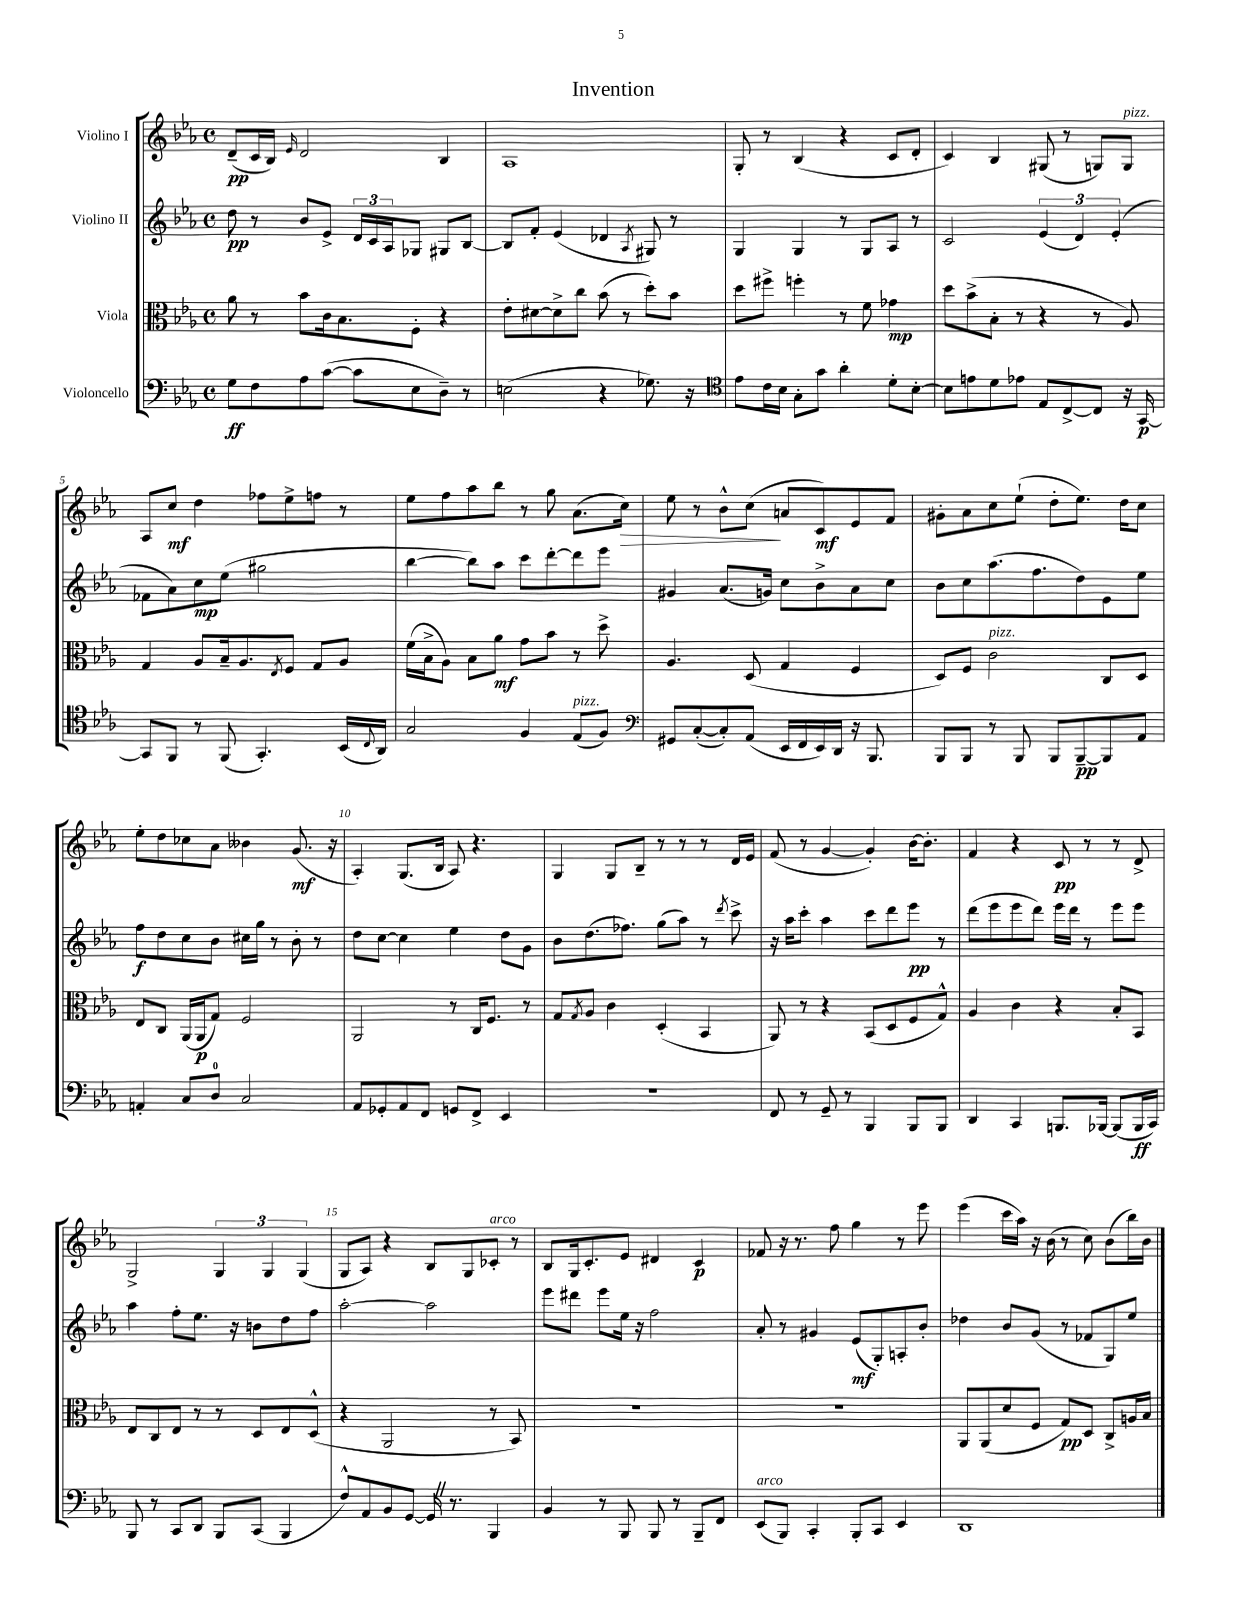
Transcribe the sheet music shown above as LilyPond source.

\header { title = "Invention" }
<<
\new StaffGroup <<
\new Staff = "s0" \with { instrumentName = "Violino I" } {
    \clef treble \key ees \major \defaultTimeSignature \time 4/4
    d'8--\pp( c'16 bes16) \grace { ees'16 } d'2 bes4 |
    aes1 |
    g8-. r8 bes4( r4 c'8 d'8-. |
    c'4) bes4 gis8( r8 g8) g8^\markup { \italic "pizz." } |
    aes8 c''8\mf d''4 fes''8 ees''8-> f''8 r8 |
    ees''8 f''8 aes''8 bes''8 r8 g''8 aes'8.( c''16\>) |
    ees''8 r8 bes'8-^ c''8\!( a'8 c'8\mf) ees'8 f'8 |
    gis'8-. aes'8 c''8 ees''8-!( d''8-. ees''8.) d''16 c''8 |
    ees''8-. d''8 ces''8 aes'8 beses'4 g'8.\mf( r16 |
    aes4-.) g8.( bes16 aes8) r4. |
    g4 g8 bes8-- r8 r8 r8 d'16 ees'16 |
    f'8( r8 g'4~ g'4-.) bes'16~ bes'8.-. |
    f'4 r4 c'8\pp r8 r8 d'8-> |
    g2-> \tuplet 3/2 { g4 g4 g4( } |
    g8 aes8) r4 bes8 g8 ces'8-.^\markup { \italic "arco" } r8 |
    bes8 g16 c'8.-. ees'8 dis'4 c'4\p |
    fes'8 r16 r8. f''8 g''4 r8 ees'''8 |
    ees'''4( c'''16 aes''16) r16 bes'16( r8 c''8) bes'8( bes''16) bes'16 \bar "|." |
}
\new Staff = "s1" \with { instrumentName = "Violino II" } {
    \clef treble \key ees \major \defaultTimeSignature \time 4/4
    d''8\pp r8 bes'8 ees'8-> \tuplet 3/2 { d'16 c'16 aes16 } ges8 gis8 bes8~ |
    bes8 f'8-. ees'4( des'4 \acciaccatura { aes8 } gis8) r8 |
    g4 g4 r8 g8 aes8 r8 |
    c'2 \tuplet 3/2 { ees'4( d'4) ees'4-.( } |
    fes'8 aes'8) c''8\mp ees''8( gis''2 |
    bes''4~ bes''8) aes''8 c'''8 d'''8~-. d'''8 ees'''8 |
    gis'4 aes'8.( g'16) c''8 bes'8-> aes'8 c''8 |
    bes'8 c''8 aes''8.( f''8. d''8) ees'8 ees''8 |
    f''8\f d''8 c''8 bes'8 cis''16 g''16 r8 bes'8-. r8 |
    d''8 c''8~ c''4 ees''4 d''8 g'8 |
    bes'8 d''8.( fes''8.) g''8( aes''8) r8 \acciaccatura { d'''8 } c'''8-> |
    r16 aes''16 c'''8-. aes''4 c'''8 d'''8 ees'''8\pp r8 |
    d'''8( ees'''8 ees'''8 d'''8) ees'''16 d'''16 r8 ees'''8 ees'''8 |
    aes''4 f''8-. ees''8. r16 b'8 d''8 f''8 |
    aes''2~-. aes''2 |
    ees'''8 dis'''8 ees'''8 ees''16 r16 f''2 |
    aes'8-. r8 gis'4 ees'8\mf( g8-.) a8-. bes'8-. |
    des''4 bes'8 g'8( r8 fes'8 g8) ees''8 \bar "|." |
}
\new Staff = "s2" \with { instrumentName = "Viola" } {
    \clef alto \key ees \major \defaultTimeSignature \time 4/4
    aes'8 r8 bes'8 c'16 bes8. f8-. r4 |
    ees'8-. dis'8~ dis'8-> c''8 bes'8( r8 d''8-.) bes'8 |
    d''8 fis''8-> f''4-. r8 f'8 ges'4\mp |
    d''8 bes'8->( bes8-. r8 r4 r8 aes8) |
    g4 aes8 bes16-- aes8. \acciaccatura { ees8 } f8 g8 aes8 |
    f'16( bes16-> aes8) bes8 aes'8\mf g'8 bes'8 r8 d''8-> |
    aes4. d8( g4 f4 |
    d8) f8 c'2^\markup { \italic "pizz." } c8 d8 |
    ees8 c8 aes,16( aes,16\p g8) f2 |
    aes,2 r8 c16 f8. r8 |
    g8 \acciaccatura { g8 } aes8 c'4 d4-.( bes,4 |
    aes,8) r8 r4 bes,8( d8 f8 g8-^) |
    aes4 c'4 r4 bes8-. bes,8 |
    ees8 c8 ees8 r8 r8 d8 ees8 d8-^( |
    r4 aes,2 r8 bes,8) |
    R1 |
    R1 |
    aes,8 aes,8( d'8 f8 g8\pp) d8 c8-> a16 bes16 \bar "|." |
}
\new Staff = "s3" \with { instrumentName = "Violoncello" } {
    \clef bass \key ees \major \defaultTimeSignature \time 4/4
    g8\ff f8 aes8 c'8~( c'8 ees8 d8--) r8 |
    e2( r4 ges8.) r16 |
    \clef tenor ees'8 c'16 bes16 g8-. g'8 aes'4-. d'8-. bes8~-. |
    bes8 e'8 d'8 ees'8 ees8 c8~-> c8 r16 g,16~\p |
    g,8 f,8 r8 f,8( g,4.-.) bes,16( \appoggiatura { c8 } aes,16) |
    g2 f4 ees8^\markup { \italic "pizz." }( f8) |
    \clef bass gis,8 c8~-.( c8-.) aes,8( ees,16 f,16 ees,16) d,16 r16 bes,,8. |
    bes,,8 bes,,8 r8 bes,,8 bes,,8 bes,,8~--\pp bes,,8 aes,8 |
    a,4-. c8 d8-0 c2 |
    aes,8 ges,8-. aes,8 f,8 g,8 f,8-> ees,4 |
    r1 |
    f,8 r8 g,8-- r8 bes,,4 bes,,8 bes,,8 |
    d,4 c,4 b,,8. bes,,16~ bes,,8( bes,,16\ff c,16) |
    bes,,8 r8 c,8 d,8 bes,,8 c,8( bes,,4 |
    f8-^) aes,8 bes,8 g,8~ g,16 \once \override BreathingSign.text = \markup { \musicglyph "scripts.caesura.straight" } \breathe r8. bes,,4 |
    bes,4 r8 bes,,8 bes,,8 r8 bes,,8-- f,8 |
    ees,8^\markup { \italic "arco" }( bes,,8) c,4-. bes,,8-. c,8 ees,4 |
    d,1 \bar "|." |
}
>>
>>
\layout { \context { \Score \override BarNumber.break-visibility = ##(#f #t #t) barNumberVisibility = #(every-nth-bar-number-visible 5) } }
